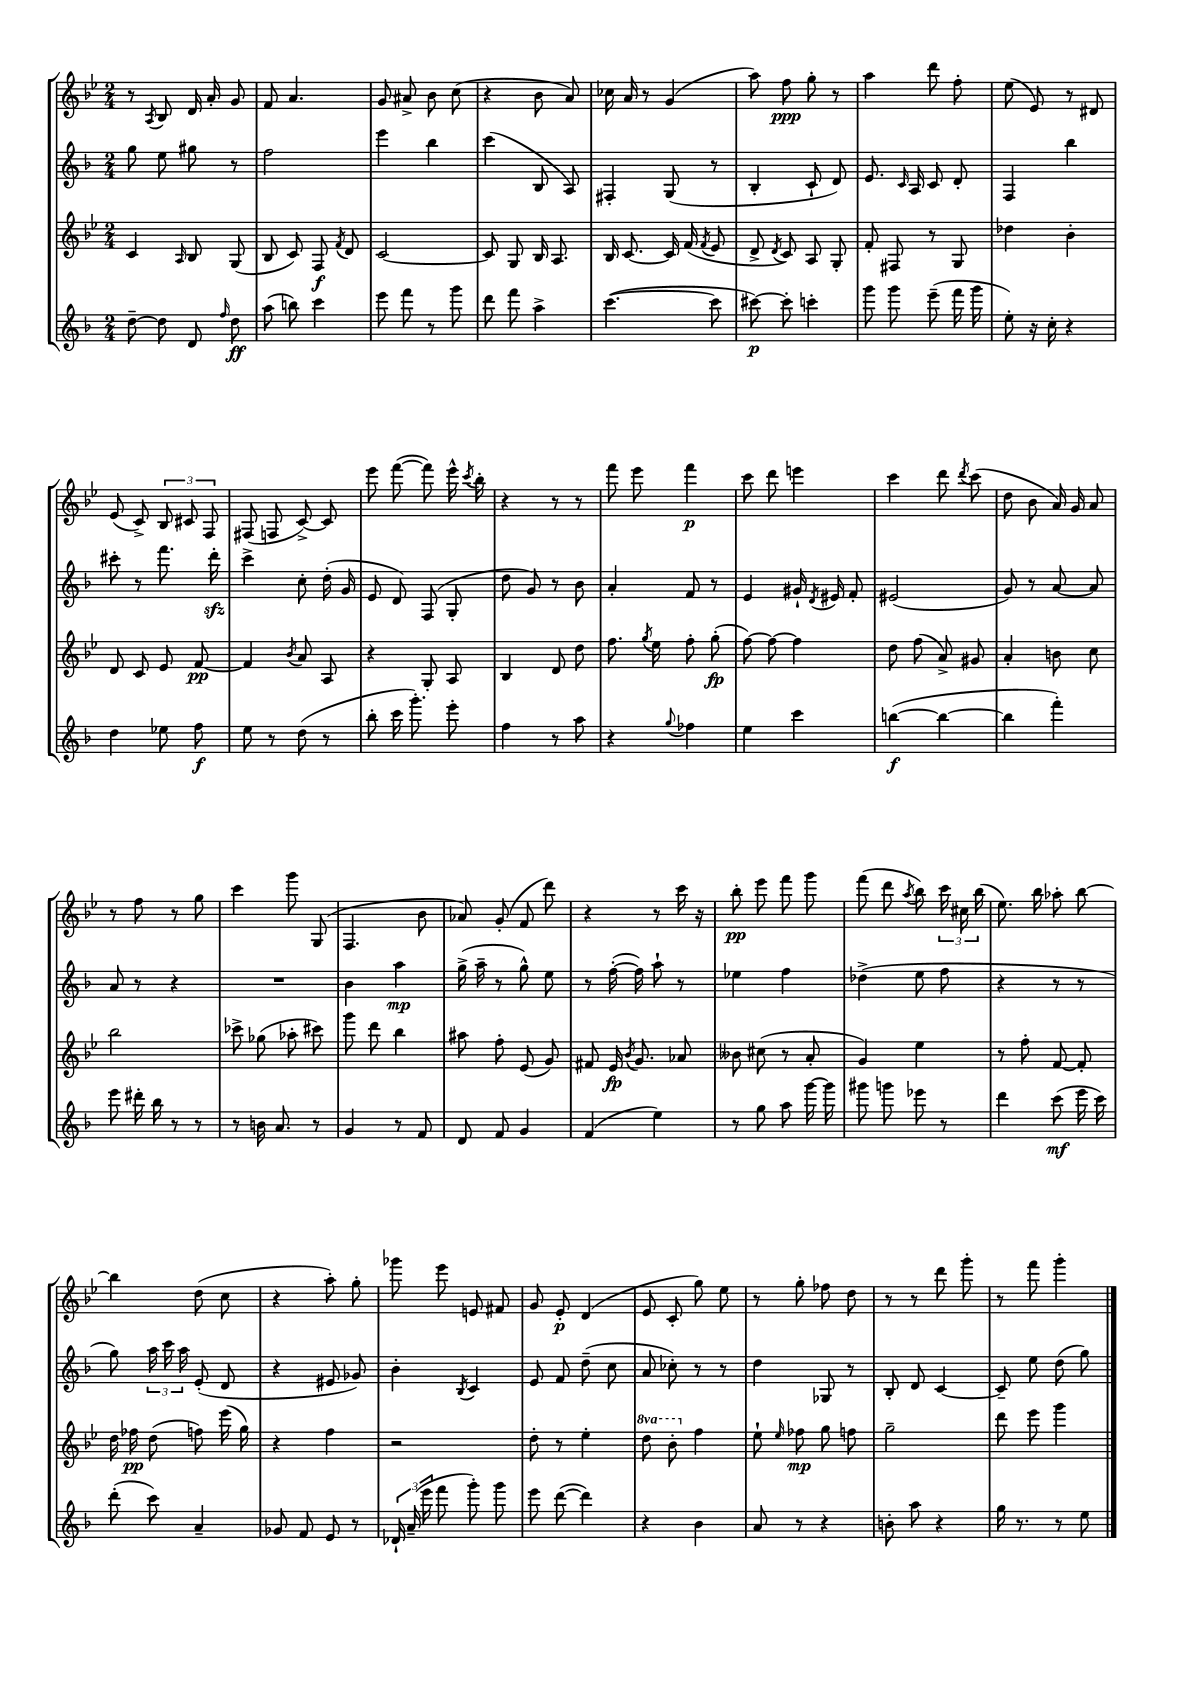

**kern	**kern	**kern	**kern
*staff4	*staff3	*staff2	*staff1
*clefG2	*clefG2	*clefG2	*clefG2
*k[b-]	*k[b-e-]	*k[b-]	*k[b-e-]
*M2/4	*M2/4	*M2/4	*M2/4
[8dd~\	4c/	8gg\	8r
.	.	.	8qA/
8dd\]	.	8ee\	8B-/
.	16qqA/	.	.
8d/	8B-/	8gg#\	16d/
.	.	.	16a'/
16qqff/	.	.	.
8dd\	(8G/	8r	8g/
=	=	=	=
(8aa\	8B-/	2ff\	8f/
8bb\)	8c/)	.	4.a/
4ccc\	8F/	.	.
.	8qf/	.	.
.	8d/	.	.
=	=	=	=
8eee\	[2c/	4eee\	8g/
8fff\	.	.	8a#^/
8r	.	4bb-\	8b-\
8ggg\	.	.	(8cc\
=	=	=	=
8ddd\	8c/]	(4ccc\	4r
8fff\	8G/	.	.
4aa^\	16B-/	8B-/	8b-\
.	8.A/	.	.
.	.	8A/)	8a/)
=	=	=	=
([4.ccc\	16B-/	4F#'/	16cc-\
.	[8.c/	.	16a/
.	.	.	8r
.	16c/]	(8G/	(4g/
.	(16f/	.	.
.	8qf/	.	.
8ccc\]	8e-/	8r	.
=	=	=	=
[8ccc#\)	8d^/	4B-'/	8aa\)
.	8qd/	.	.
8ccc#'\]	8c/)	.	8ff\
4ccc'\	8A/	8c`/	8gg'\
.	8G'/	8d/)	8r
=	=	=	=
8ggg\	8f'/	8.e/	4aa\
8ggg\	8F#/	.	.
.	.	16qqc/	.
.	.	16A/	.
(8eee~\	8r	8c/	8ddd\
16fff\	8G/	8d'/	8ff'\
16ggg\	.	.	.
=	=	=	=
8ee'\)	4dd-\	4F/	(8ee-\
16r	.	.	8e-/)
16cc'\	.	.	.
4r	4b-'\	4bb-\	8r
.	.	.	8d#/
=	=	=	=
4dd\	8d/	8ccc#'\	(8e-/
.	8c/	8r	8c^/)
8ee-\	8e-/	8.fff\	12B-/
.	.	.	12c#/
8ff\	[8f/	.	.
.	.	.	12F/
.	.	16ddd'\	.
=	=	=	=
8ee\	4f/]	4ccc^\	(8F#/
8r	.	.	8F/
.	8qb-/	.	.
(8dd\	8a/	8cc'\	[8c^/)
8r	8A/	(16dd'\	8c/]
.	.	16g/	.
=	=	=	=
8bb-'\	4r	8e/	8eee-\
16ccc\	.	8d/)	([8fff\
8.ggg'\)	.	.	.
.	8G'/	(8F/	8fff\])
8eee'\	8A/	8G'/	16eee-^^\
.	.	.	8qccc/
.	.	.	16bb-'\
=	=	=	=
4ff\	4B-/	8dd\	4r
.	.	8g/)	.
8r	8d/	8r	8r
8aa\	8dd\	8b-\	8r
=	=	=	=
4r	8.ff\	4a'/	8fff\
.	.	.	8eee-\
.	8qgg/	.	.
.	16ee-\	.	.
8qqgg/	.	.	.
4ff-\	8ff'\	8f/	4fff\
.	(8gg'\	8r	.
=	=	=	=
4ee\	[8ff\)	4e/	8ccc\
.	8ff\_	.	8ddd\
4ccc\	4ff\]	16g#`/	4eee\
.	.	8qd/	.
.	.	16e#/	.
.	.	8f'/	.
=	=	=	=
([4bb\	8dd\	(2e#/	4ccc\
.	(8ff\	.	.
4bb\_	8a^/)	.	8ddd\
.	.	.	8qddd/
.	8g#/	.	(8ccc\
=	=	=	=
4bb\]	4a'/	8g/)	8dd\
.	.	8r	8b-\
4fff'\)	8b\	[8a/	16a/)
.	.	.	16g/
.	8cc\	8a/]	8a/
=	=	=	=
8eee\	2bb-\	8a/	8r
16ddd#'\	.	8r	8ff\
16bb-\	.	.	.
8r	.	4r	8r
8r	.	.	8gg\
=	=	=	=
8r	8ccc-^\	2r	4ccc\
16b\	(8gg-\	.	.
8.a/	.	.	.
.	8aa-'\	.	8ggg\
8r	8ccc#\)	.	(8G/
=	=	=	=
4g/	8ggg\	4b-\	4.F/
.	8ddd\	.	.
8r	4bb-\	4aa\	.
8f/	.	.	8b-\
=	=	=	=
8d/	8aa#\	(16gg^\	8a-/)
.	.	16aa~\	.
8f/	8ff'\	8r	(8g'/
4g/	(8e-/	8gg^^\)	8f/
.	8g/)	8ee\	8ddd\)
=	=	=	=
(4f/	8f#/	8r	4r
.	16e-/	([16ff'\	.
.	8qb-/	.	.
.	8.g/	16ff\])	.
4ee\)	.	8aa`\	8r
.	8a-/	8r	16ccc\
.	.	.	16r
=	=	=	=
8r	8b--\	4ee-\	8bb-'\
8gg\	(8cc#\	.	8eee-\
8aa\	8r	4ff\	8fff\
[16ggg\	8a'/	.	8ggg\
16ggg\]	.	.	.
=	=	=	=
8ggg#\	4g/)	(4dd-^\	(8fff\
8ggg\	.	.	8ddd\
.	.	.	8qaa/
8eee-\	4ee-\	8ee\	8bb-\)
8r	.	8ff\	24ccc\
.	.	.	24cc#\
.	.	.	(24bb-\
=	=	=	=
4ddd\	8r	4r	8.ee-\)
.	8ff'\	.	.
.	.	.	16bb-\
(8ccc\	[8f/	8r	8aa-'\
16eee\	8f'/]	8r	[8bb-\
16ccc\)	.	.	.
=	=	=	=
(8ddd'\	16dd\	8gg\)	4bb-\]
.	16ff-\	.	.
8ccc\)	(8dd\	24aa\	.
.	.	24ccc\	.
.	.	24aa\	.
4a~/	8ff\)	(8e'/	(8dd\
.	(16eee-\	8d/	8cc\
.	16gg\)	.	.
=	=	=	=
8g-/	4r	4r	4r
8f/	.	.	.
8e/	4ff\	8e#/	8aa'\)
8r	.	8g-/)	8gg'\
=	=	=	=
24d-`/	2r	4b-'\	8ggg-\
(24a~/	.	.	.
24eee\	.	.	.
8fff\	.	.	8eee-\
.	.	8qB-/	.
8ggg'\)	.	4c/	8e/
8ggg\	.	.	8f#/
=	=	=	=
8eee\	8dd'\	8e/	8g/
([8ddd\	8r	8f/	8e-'/
4ddd\])	4ee-'\	(8dd~\	(4d/
.	.	8cc\	.
=	=	=	=
4r	8ddd\	8a/	8e-/
.	8bb-'\	8cc-'\)	8c'/
4b-\	4ff\	8r	8gg\)
.	.	8r	8ee-\
=	=	=	=
8a/	8ee-`\	4dd\	8r
.	16qqee-/	.	.
8r	8ff-\	.	8gg'\
4r	8gg\	8G-/	8ff-\
.	8ff\	8r	8dd\
=	=	=	=
8b'\	2gg~\	8B-'/	8r
8aa\	.	8d/	8r
4r	.	[4c/	8ddd\
.	.	.	8ggg'\
=	=	=	=
16gg\	8ddd\	8c~/]	8r
8.r	.	.	.
.	8eee-\	8ee\	8fff\
8r	4ggg\	(8dd\	4ggg'\
8ee\	.	8gg\)	.
==	==	==	==
*-	*-	*-	*-
